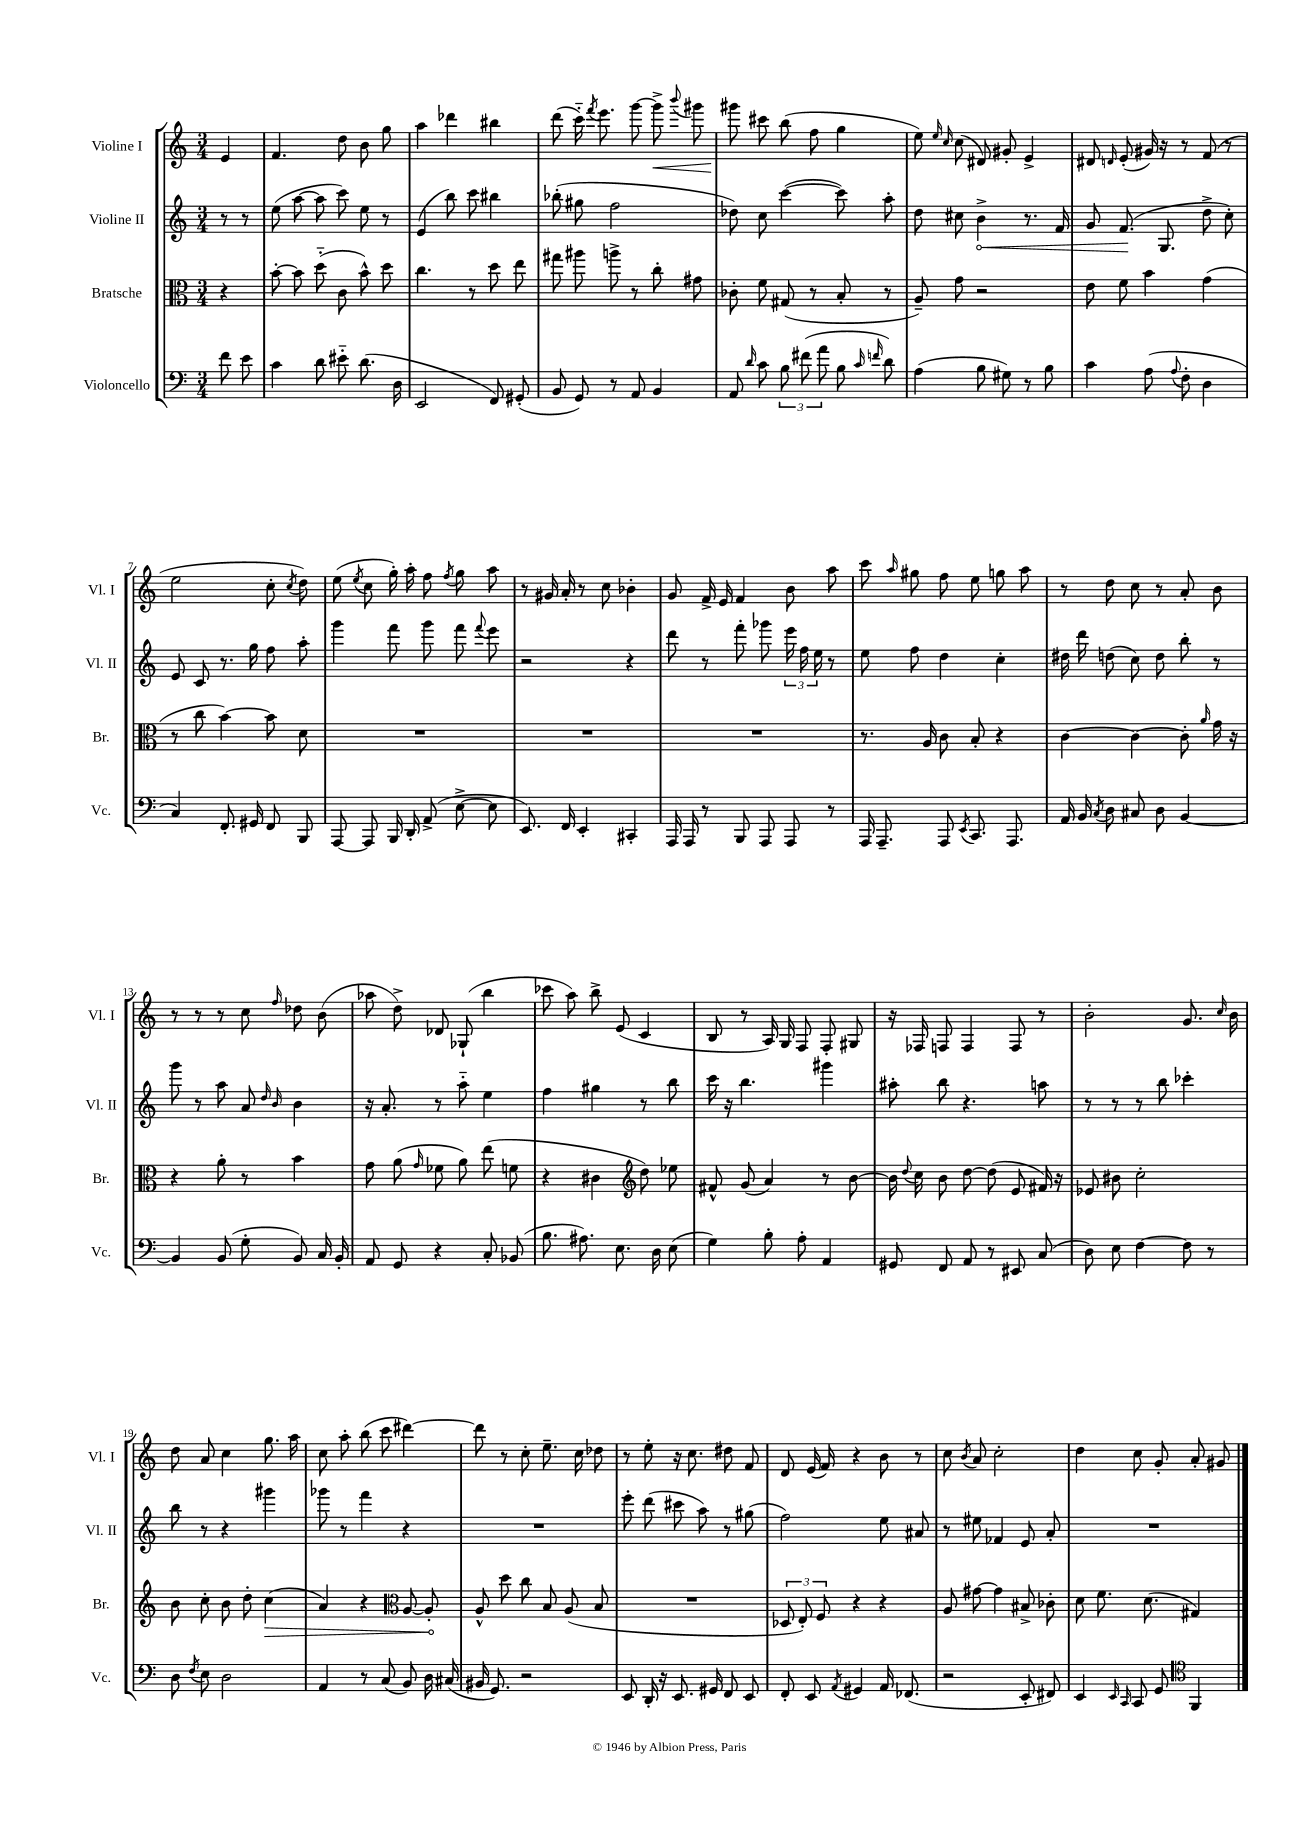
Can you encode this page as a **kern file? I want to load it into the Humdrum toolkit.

**kern	**kern	**kern	**kern
*staff4	*staff3	*staff2	*staff1
*clefF4	*clefC3	*clefG2	*clefG2
*k[]	*k[]	*k[]	*k[]
*M3/4	*M3/4	*M3/4	*M3/4
8f\	4r	8r	4e/
8e\	.	8r	.
=	=	=	=
4c\	[8b'\	(8ee\	4.f/
.	8b\]	[8aa\	.
8d\	(8dd'~\	8aa\]	.
8e#'~\	8c\	8ccc\)	8dd\
(8.d\	8b^^\)	8ee\	8b\
.	8dd\	8r	8gg\
16D\	.	.	.
=	=	=	=
2EE/	4.cc\	(4e/	4aa\
.	.	8bb\)	4ddd-\
.	8r	8ccc\	.
8FF/)	8dd\	4bb#\	4bb#\
(8GG#'/	8ee\	.	.
=	=	=	=
8BB/	8gg#\	(8bb-'\	(8ddd\
8GG/)	8aa#\	8gg#\	16ccc'~\)
.	.	.	8qfff/
.	.	.	8.eee\
8r	8aa^\	2ff\	.
8AA/	8r	.	[8ggg\
4BB/	8cc'\	.	8ggg^\]
.	.	.	8qqbbb/
.	8g#\	.	8ggg#\
=	=	=	=
8AA/	8c-'\	8dd-\)	8ggg#\
16qqd/	.	.	.
8c\	8f\	8cc\	8ccc#\
12B\	(8G#/	([4ccc\	(8bb\
(12f#\	.	.	.
.	8r	.	8ff\
12a\	.	.	.
8B\	8B'/	8ccc\])	4gg\
16qqc/	.	.	.
16qqf/	.	.	.
8d\)	8r	8aa'\	.
=	=	=	=
(4A\	8A~/)	8dd\	8ee\)
.	.	.	16qqee/
.	.	.	16qqcc/
.	8g\	8cc#\	(8cc\
8B\	2r	4b^\	8d#/)
8G#\)	.	.	8g#'/
8r	.	8.r	4e^/
8B\	.	.	.
.	.	16f/	.
=	=	=	=
4c\	8e\	8g/	8d#/
.	.	.	16qqd/
.	8f\	(8.f/	(8e'/
(8A\	4b\	.	16g#/)
.	.	8.G/	16r
8qqA/	.	.	.
8F'\	.	.	8r
4D\	(4g\	8dd^\	(8f/
.	.	8cc'\)	8r
=	=	=	=
4C/)	8r	8e/	2ee\
.	8cc\	8c/	.
8.FF'/	[4b\)	8.r	.
16GG#/	.	16gg\	.
8FF/	8b\]	8ff\	8cc'\
.	.	.	8qcc/
8BBB/	8d\	8aa'\	8dd\)
=	=	=	=
[8AAA/	2.r	4ggg\	(8ee\
.	.	.	8qee/
8AAA/]	.	.	8cc\
16BBB/	.	8fff\	16gg'\)
16DD'/	.	.	16aa'\
(8AA^/	.	8ggg\	8ff\
.	.	.	8qff/
[8E^\	.	8fff\	8gg\
.	.	8qqfff/	.
8E\]	.	8eee\	8aa\
=	=	=	=
8.EE/)	2.r	2r	8r
.	.	.	16g#/
16FF/	.	.	16a'/
4EE'/	.	.	8r
.	.	.	8cc\
4CC#'/	.	4r	4b-'\
=	=	=	=
16AAA/	2.r	8ddd\	8g/
16AAA/	.	.	.
8r	.	8r	16f^/
.	.	.	16e/
8BBB/	.	8fff'\	4f/
8AAA/	.	8ggg-\	.
8AAA/	.	24eee\	8b\
.	.	24ff\	.
.	.	24ee\	.
8r	.	8r	8aa\
=	=	=	=
16AAA/	8.r	8ee\	8ccc\
8.AAA~/	.	.	.
.	.	.	16qqaa/
.	.	8ff\	8gg#\
.	16A/	.	.
8AAA/	8c\	4dd\	8ff\
8qEE/	.	.	.
8.CC/	8B'/	.	8ee\
.	4r	4cc'\	8gg\
8.AAA/	.	.	.
.	.	.	8aa\
=	=	=	=
16AA/	[4c\	16dd#\	8r
16BB/	.	16ddd\	.
8qC/	.	.	.
8D\	.	(8dd\	8dd\
8C#/	4c\_	8cc\)	8cc\
8D\	.	8dd\	8r
[4BB/	8c'\]	8bb'\	8a'/
.	16qqa/	.	.
.	16g\	8r	8b\
.	16r	.	.
=	=	=	=
4BB/]	4r	8ggg\	8r
.	.	8r	8r
(8BB/	8a'\	8aa\	8r
8G'\	8r	8a/	8cc\
.	.	16qqdd/	.
.	.	16qqb/	16qqff/
8BB/)	4b\	4b\	8dd-\
16C/	.	.	(8b\
16BB'/	.	.	.
=	=	=	=
8AA/	8g\	16r	8aa-\
.	.	8.a'/	.
8GG/	(8a\	.	8dd^\)
.	16qqg/	.	.
4r	8f-\	8r	8d-/
.	8a\)	8aa'~\	(8G-`/
8C'/	(8ee\	4ee\	4bb\
(8BB-/	8f\	.	.
=	=	=	=
8.B\	4r	4ff\	8ccc-\
.	.	.	8aa\)
8.A#\)	.	.	.
.	4c#\	4gg#\	8bb^\
8.E\	.	.	(8e/
*	*clefG2	*	*
.	8dd\)	8r	4c/
16D\	.	.	.
(8E\	8ee-\	8bb\	.
=	=	=	=
4G\)	8f#^^/	16ccc\	8B/
.	.	16r	.
.	(8g/	4.bb\	8r
8B'\	4a/)	.	16A/)
.	.	.	16G/
8A'\	.	.	8F/
4AA/	8r	4ggg#\	8F'/
.	[8b\	.	8G#/
=	=	=	=
8GG#/	16b\]	8aa#'\	16r
.	8qqdd/	.	.
.	16cc\	.	16F-/
8FF/	8b\	8bb\	8F/
8AA/	[8dd\	4.r	4F/
8r	(8dd\]	.	.
8EE#/	8e/	.	8F/
(8C/	16f#/)	8aa\	8r
.	16r	.	.
=	=	=	=
8D\)	8e-/	8r	2b'\
8E\	8b#\	8r	.
[4F\	2cc'\	8r	.
.	.	8bb\	.
8F\]	.	4ccc-'\	8.g/
8r	.	.	.
.	.	.	16qqcc/
.	.	.	16b\
=	=	=	=
8D\	8b\	8bb\	8dd\
8qF/	.	.	.
8E\	8cc'\	8r	8a/
2D\	8b\	4r	4cc\
.	8dd'\	.	.
.	(4cc\	4ggg#\	8.gg\
.	.	.	16aa\
=	=	=	=
4AA/	4a/)	8ggg-\	8cc\
.	.	8r	8aa'\
8r	4r	4fff\	(8bb\
(8C/	.	.	8ccc\
*	*clefC3	*	*
8BB/)	[8A/	4r	[4ddd#\)
16D\	8A'/]	.	.
(16C#/	.	.	.
=	=	=	=
16BB#/	8A^^/	2.r	8ddd#\]
8.GG/)	.	.	.
.	8dd\	.	8r
2r	8cc\	.	8cc'\
.	8B/	.	8.ee~\
.	(8A/	.	.
.	.	.	16cc\
.	8B/	.	8dd-\
=	=	=	=
8EE/	2.r	8eee'\	8r
16DD'/	.	(8ddd\	8ee'\
16r	.	.	.
8.EE/	.	8ccc#\	16r
.	.	.	8.cc\
.	.	8aa\)	.
16GG#/	.	.	.
8FF/	.	8r	8dd#\
8EE/	.	(8gg#\	8f/
=	=	=	=
8FF'/	12D-/	2ff\)	8d/
.	12E'/)	.	.
8EE/	.	.	(16e/
.	12F/	.	.
.	.	.	16f/)
8qAA/	.	.	.
4GG#/	4r	.	4r
16AA/	4r	8ee\	8b\
(8.FF-/	.	.	.
.	.	8a#/	8r
=	=	=	=
2r	8A/	8r	8cc\
.	.	.	8qb/
.	[8g#\	8ee#\	8a/
.	4g#\]	4f-/	2cc'\
8EE'/	8B#^/	8e/	.
8FF#/)	8c-'\	8a'/	.
=	=	=	=
4EE/	8d\	2.r	4dd\
.	8.f\	.	.
16qqEE/	.	.	.
16qqCC/	.	.	.
8CC/	.	.	8cc\
.	(8.d\	.	.
8GG/	.	.	8g'/
*clefC4	*	*	*
4FF/	4G#/)	.	8a'/
.	.	.	8g#/
==	==	==	==
*-	*-	*-	*-
